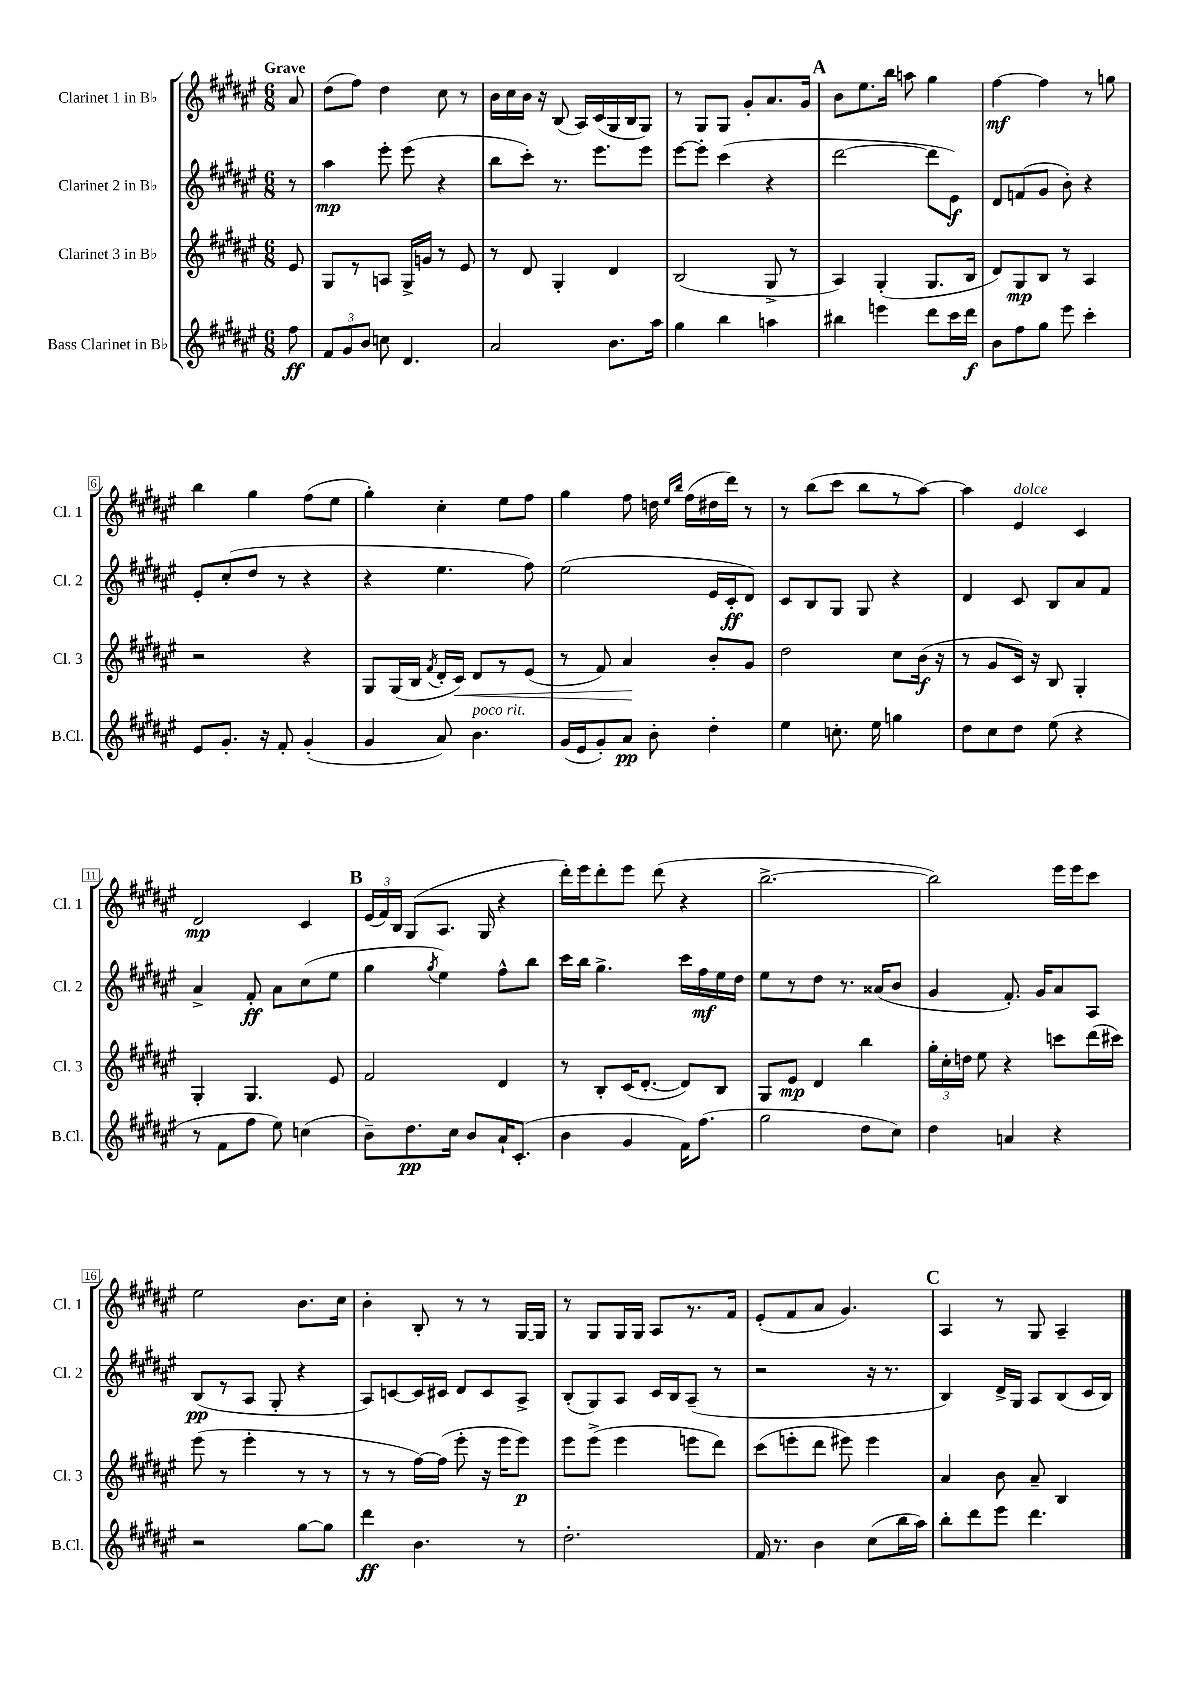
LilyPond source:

<<
\new StaffGroup <<
\new Staff = "s0" \with { instrumentName = "Clarinet 1 in Bb" shortInstrumentName = "Cl. 1" } {
    \clef treble \key fis \major \numericTimeSignature \time 6/8 \partial 8 \tempo "Grave"
    \autoBeamOff ais'8 |
    dis''8[( fis''8]) dis''4 cis''8 r8 |
    b'16[ cis''16 b'16] r16 b8( ais16[) cis'16( gis16 b16 gis8]) |
    r8 gis8[ gis8] gis'8[-. ais'8. gis'16] |
    \mark \markup { \bold "A" } b'8[ eis''8. b''16] a''8 gis''4 |
    fis''4~\mf fis''4 r8 g''8 |
    b''4 gis''4 fis''8[( eis''8] |
    gis''4-.) cis''4-. eis''8[ fis''8] |
    gis''4 fis''8 d''16 \grace { eis''16[ b''16] } fis''16[( dis''16 dis'''16]) r8 |
    r8 b''8[( cis'''8] b''8[ r8 ais''8]~) |
    ais''4 eis'4^\markup { \italic "dolce" } cis'4 |
    dis'2\mp cis'4 |
    \mark \markup { \bold "B" } \tuplet 3/2 { eis'16[( fis'16) b16] } gis8[( ais8.] gis16 r4 |
    dis'''16[-.) eis'''16 dis'''8-. eis'''8] dis'''8( r4 |
    b''2.~-> |
    b''2) eis'''16[ eis'''16 cis'''8] |
    eis''2 b'8.[ cis''16] |
    b'4-. b8-. r8 r8 gis16[~ gis16] |
    r8 gis8[ gis16 gis16] ais8[ r8. fis'16] |
    eis'8[-.( fis'8 ais'8] gis'4.) |
    \mark \markup { \bold "C" } ais4 r8 gis8 ais4-- \bar "|." |
}
\new Staff = "s1" \with { instrumentName = "Clarinet 2 in Bb" shortInstrumentName = "Cl. 2" } {
    \clef treble \key fis \major \numericTimeSignature \time 6/8 \partial 8
    \autoBeamOff r8 |
    ais''4\mp eis'''8-. eis'''8( r4 |
    b''8[ cis'''8]-.) r8. eis'''8.[ eis'''8] |
    eis'''8[~ eis'''8]-. cis'''4( r4 |
    \mark \markup { \bold "A" } dis'''2~ dis'''8[ eis'8]\f) |
    dis'8[ f'8( gis'8] b'8-.) r4 |
    eis'8[-. cis''8-.( dis''8] r8 r4 |
    r4 eis''4. fis''8) |
    eis''2( eis'16[ cis'16-.\ff dis'8]) |
    cis'8[ b8 gis8] gis8 r4 |
    dis'4 cis'8 b8[ ais'8 fis'8] |
    ais'4-> fis'8-.\ff ais'8[ cis''8( eis''8] |
    \mark \markup { \bold "B" } gis''4 \acciaccatura { gis''8 } eis''4) fis''8[-^ b''8] |
    cis'''16[ b''16] gis''4.-> cis'''16[ fis''16\mf eis''16 dis''16] |
    eis''8[ r8 dis''8] r8. aisis'16[( b'8] |
    gis'4 fis'8.-.) gis'16[ ais'8 ais8] |
    b8[\pp( r8 ais8] gis8-. r4 |
    ais8[) c'8~ c'16 cis'16] dis'8[ cis'8 ais8]-> |
    b8[-.( gis8) ais8] cis'16[ b16 ais8]--( r8 |
    r2 r16 r8. |
    \mark \markup { \bold "C" } b4) dis'16[-> gis16] ais8[ b8( cis'16 b16]) \bar "|." |
}
\new Staff = "s2" \with { instrumentName = "Clarinet 3 in Bb" shortInstrumentName = "Cl. 3" } {
    \clef treble \key fis \major \numericTimeSignature \time 6/8 \partial 8
    \autoBeamOff eis'8 |
    gis8[ r8 a8] gis16[-> g'16] r8 eis'8 |
    r8 dis'8 gis4-. dis'4 |
    b2( gis8-> r8 |
    \mark \markup { \bold "A" } ais4) gis4-.( gis8.[ b16] |
    dis'8[) gis8\mp b8] r8 ais4 |
    r2 r4 |
    gis8[ gis16( b16] \acciaccatura { fis'8 } dis'16[-. cis'16]\<) dis'8[ r8 eis'8]( |
    r8 fis'8) ais'4\! b'8[-. gis'8] |
    dis''2 cis''8[ b'16]\f( r16 |
    r8 gis'8[ cis'16]) r16 b8 gis4-. |
    gis4-. gis4. eis'8 |
    \mark \markup { \bold "B" } fis'2 dis'4 |
    r8 b8[-. cis'16( dis'8.]~-. dis'8[) b8] |
    gis8[ eis'8]\mp dis'4 b''4 |
    \tuplet 3/2 { gis''16[-. cis''16-. d''16] } eis''8 r4 c'''8[ dis'''16( cis'''16]) |
    eis'''8( r8 eis'''4-. r8 r8 |
    r8 r8 fis''16[~) fis''16]( eis'''8-. r16 eis'''16[ eis'''8]\p) |
    eis'''8[ eis'''8]->( eis'''4 e'''8[ dis'''8]) |
    cis'''8[( e'''8-. dis'''8] eis'''8) eis'''4 |
    \mark \markup { \bold "C" } ais'4 b'8 ais'8-- b4 \bar "|." |
}
\new Staff = "s3" \with { instrumentName = "Bass Clarinet in Bb" shortInstrumentName = "B.Cl." } {
    \clef treble \key fis \major \numericTimeSignature \time 6/8 \partial 8
    \autoBeamOff fis''8\ff |
    \tuplet 3/2 { fis'8[ gis'8 b'8] } c''8 dis'4. |
    ais'2 b'8.[ ais''16] |
    gis''4 b''4 a''4 |
    \mark \markup { \bold "A" } bis''4 e'''4 dis'''8[ cis'''16 dis'''16]\f |
    b'8[ fis''8 gis''8] eis'''8 cis'''4-. |
    eis'8[ gis'8.]-. r16 fis'8-. gis'4-.( |
    gis'4 ais'8) b'4.^\markup { \italic "poco rit." } |
    gis'16[( eis'16 gis'8-.) ais'8]\pp b'8-. dis''4-. |
    eis''4 c''8.-. eis''16 g''4 |
    dis''8[ cis''8 dis''8] eis''8( r4 |
    r8 fis'8[ fis''8] eis''8) c''4( |
    \mark \markup { \bold "B" } b'8[--) dis''8.\pp cis''16] b'8[ ais'16-! cis'8.]-.( |
    b'4 gis'4 fis'16[) fis''8.]( |
    gis''2 dis''8[ cis''8]) |
    dis''4 a'4 r4 |
    r2 gis''8[~ gis''8] |
    dis'''4\ff b'4. r8 |
    dis''2.-. |
    fis'16 r8. b'4 cis''8[( b''16 ais''16]) |
    \mark \markup { \bold "C" } b''8[-. dis'''8 eis'''8] dis'''4. \bar "|." |
}
>>
>>
\layout { \context { \Score \override BarNumber.stencil = #(make-stencil-boxer 0.1 0.3 ly:text-interface::print) } }
